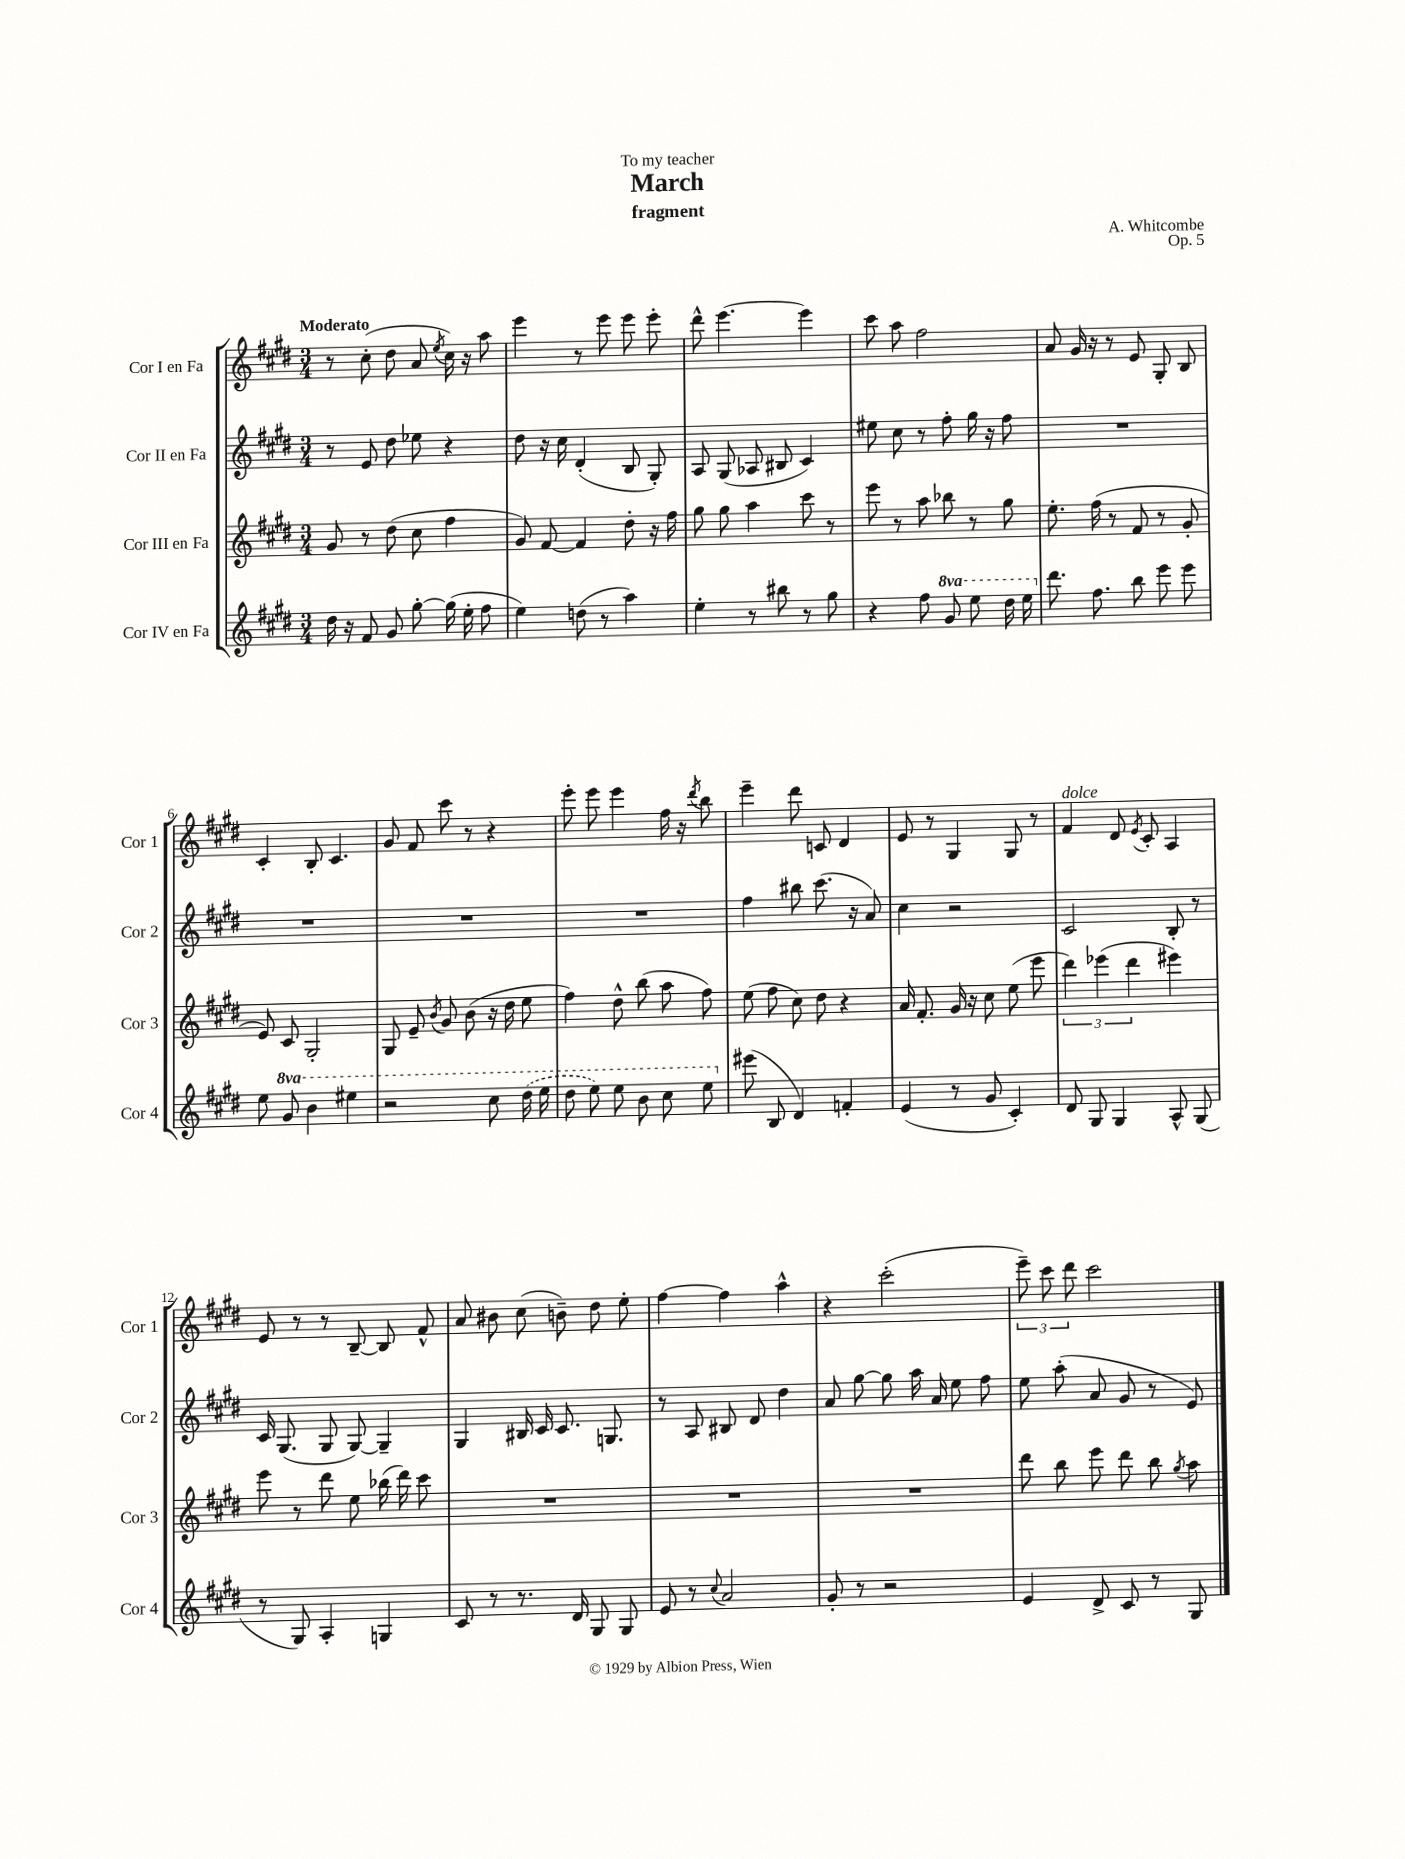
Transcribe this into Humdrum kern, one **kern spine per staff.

**kern	**kern	**kern	**kern
*staff4	*staff3	*staff2	*staff1
*clefG2	*clefG2	*clefG2	*clefG2
*k[f#c#g#d#]	*k[f#c#g#d#]	*k[f#c#g#d#]	*k[f#c#g#d#]
*M3/4	*M3/4	*M3/4	*M3/4
16dd#	8g#	8r	8r
16r	.	.	.
8f#	8r	8e	(8cc#'
8g#	(8dd#	8dd#	8dd#
[8gg#'	8cc#	8ee-	8a
.	.	.	8qee
(16gg#]	4ff#	4r	16cc#)
16ee'	.	.	16r
8ff#	.	.	8aa
=	=	=	=
4ee)	8g#)	8dd#	4eee
.	[8f#	16r	.
.	.	16cc#	.
(8dd	4f#]	(4d#'	8r
8r	.	.	8eee
4aa)	8dd#'	8B	8eee
.	16r	8G#')	8eee'
.	16ff#	.	.
=	=	=	=
4ee'	8gg#	8A	8ddd#^^
.	8gg#	(8G#	[4.eee
8r	4aa	8A-	.
8bb#	.	8B#	.
8r	8ccc#	4c#)	4eee]
8gg#	8r	.	.
=	=	=	=
4r	8eee	8ee#	8ccc#
.	8r	8cc#	8aa
8ff#	8aa	8r	2ff#
8gg#	8bb-	8ff#'	.
8eee	8r	16gg#	.
.	.	16r	.
16ddd#	8gg#	8ff#	.
16eee	.	.	.
=	=	=	=
8.ddd#	8.ee'	2.r	8a
.	.	.	16g#
8.ff#	(16ff#	.	16r
.	8r	.	8r
8bb	8f#	.	8e
8eee	8r	.	8G#'
8eee	8g#'	.	8B
=	=	=	=
8ee	8e)	2.r	4c#'
8gg#	8c#	.	.
4bb	2G#'	.	8B'
.	.	.	4.c#
4eee#	.	.	.
=	=	=	=
2r	8G#	2.r	8g#
.	8e~	.	8f#
.	8qb	.	.
.	8g#	.	8ccc#
.	(8b	.	8r
8ccc#	16r	.	4r
.	16dd#	.	.
(16ddd#	8ee	.	.
16eee	.	.	.
=	=	=	=
8ddd#	4ff#)	2.r	8eee'
8eee)	.	.	8eee
8eee	8dd#^^	.	4eee
8bb	(8bb	.	.
8ccc#	8aa	.	16ff#
.	.	.	16r
.	.	.	8qddd#
8eee	8ff#)	.	8bb
=	=	=	=
(8eee#	(8ee	4ff#	4eee~
8B	8ff#	.	.
4d#)	8cc#)	8bb#	8ddd#
.	8dd#	(8.ccc#	8c
4f'	4r	.	4d#
.	.	16r	.
.	.	8a)	.
=	=	=	=
(4e	16a	4cc#	8e
.	8.f#'	.	.
.	.	.	8r
8r	16g#	2r	4G#
.	16r	.	.
8g#	8cc#	.	.
4c#')	(8ee	.	8G#
.	8eee	.	8r
=	=	=	=
8d#	6ddd#)	2c#	4f#
8G#	.	.	.
.	(6eee-	.	.
4G#	.	.	8d#
.	6ddd#	.	.
.	.	.	8qe
.	.	.	8c#'
8A^^	4eee#)	8B'	4A
(8G#	.	8r	.
=	=	=	=
8r	8eee	16c#	8e
.	.	(8.G#	.
8G#)	8r	.	8r
4A'	8ddd#	8G#	8r
.	8ee	[8G#)	[8B~
4G	(16bb-	4G#~]	8B]
.	16ddd#)	.	.
.	8ccc#	.	8f#^^
=	=	=	=
8c#	2.r	4G#	8a
8r	.	.	8b#
8.r	.	16B#	(8cc#
.	.	16c#	.
.	.	8.c#	8b~)
16d#	.	.	.
8G#	.	.	8dd#
.	.	8.G	.
8G#	.	.	8ee'
=	=	=	=
8e	2.r	8r	[4ff#
8r	.	8A	.
8qqcc#	.	.	.
2a	.	8B#	4ff#]
.	.	8d#	.
.	.	4dd#	4aa^^
=	=	=	=
8g#'	2.r	8a	4r
8r	.	[8gg#	.
2r	.	8gg#]	(2ccc#'
.	.	16aa	.
.	.	16a	.
.	.	8ee	.
.	.	8ff#	.
=	=	=	=
4e	8ddd#	8ee	12eee~)
.	.	.	12ccc#
.	8bb	(8aa'	.
.	.	.	12ddd#
8d#^	8eee	8a	2ccc#
8c#	8ddd#	8g#	.
8r	8bb	8r	.
.	8qgg#	.	.
8G#	8aa	8e)	.
==	==	==	==
*-	*-	*-	*-
